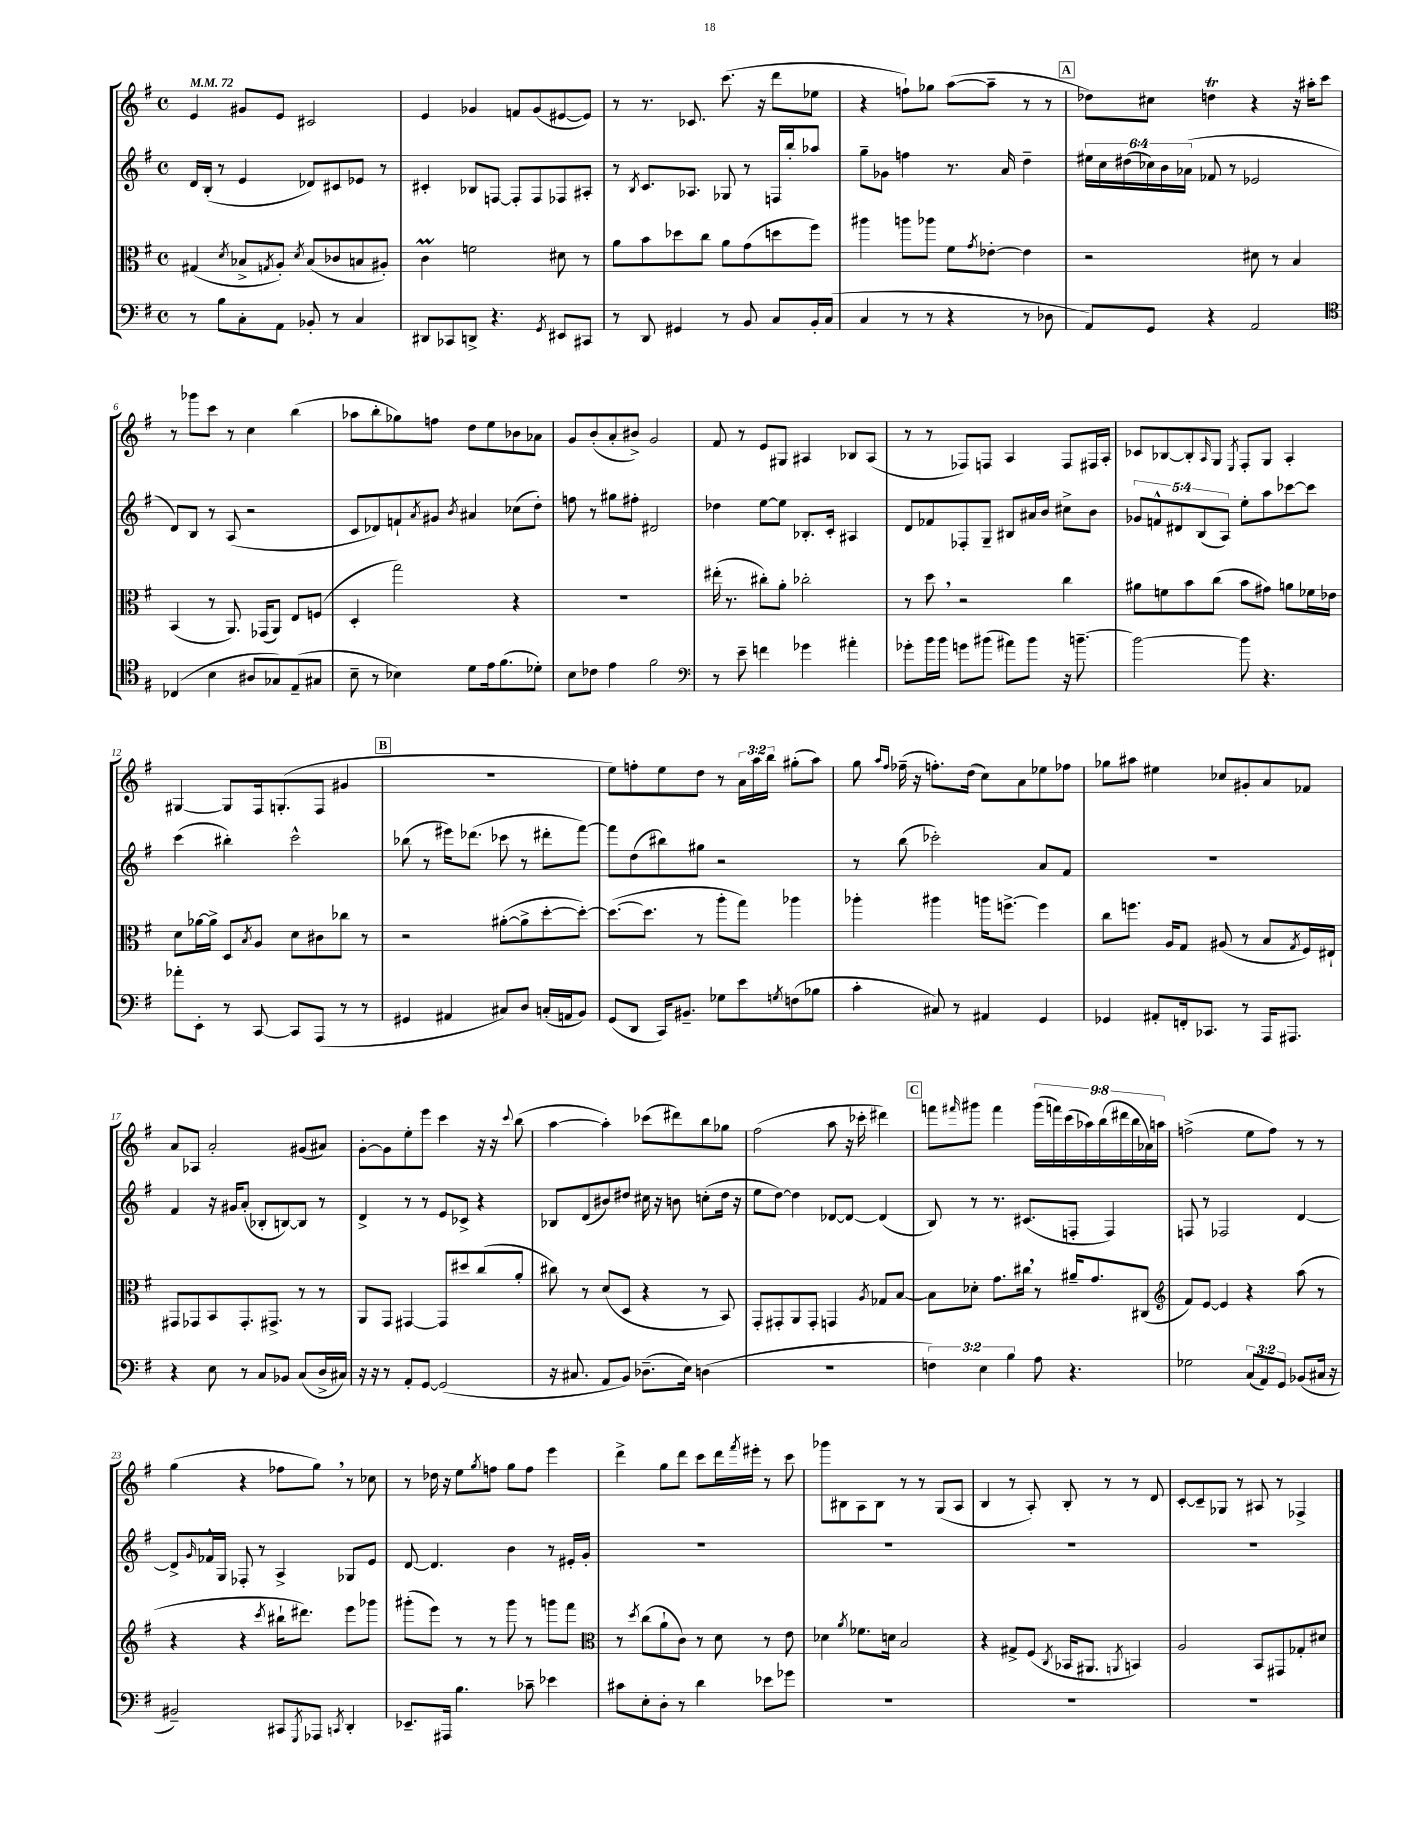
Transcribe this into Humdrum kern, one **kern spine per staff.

**kern	**kern	**kern	**kern
*part4	*part3	*part2	*part1
*staff4	*staff3	*staff2	*staff1
*clefF4	*clefC3	*clefG2	*clefG2
*k[f#]	*k[f#]	*k[f#]	*k[f#]
*M4/4	*M4/4	*M4/4	*M4/4
*met(c)	*met(c)	*met(c)	*met(c)
*MM72	*MM72	*MM72	*MM72
=1	=1	=1	=1
8r	(4G#X/	16d/LL	4e/
.	.	(16B'/JJ	.
8B\L	.	8r	.
.	8qd/	.	.
8C'\	8B-X^/L	4e/	8g#X/L
.	8qGn/	.	.
8AA\J	8A'/J)	.	8e/J
.	8qd/	.	.
8BB-X'/	(8B-/L	8d-X/L)	2c#X/
8r	8c-X/	8c#X/	.
4C/	8Bn/	8e-X/J	.
.	8A#X'/J)	8r	.
=2	=2	=2	=2
8DD#X/L	4cM\	4c#X'/	4e/
8CC-X/	.	.	.
8DDn^/J	2fn\	8B-X/L	4g-X/
4.r	.	[8Fn/J	.
.	.	8F'/L]	8fn/L
.	.	8F/	(8g-/
8qGG/	.	.	.
8EE#X/L	8d#X\	8F-X/	[8e#X/
8CC#X/J	8r	8A#X'/J	8e#/J])
=3	=3	=3	=3
8r	8a\L	8r	8r
.	.	8qB/	.
8DD/	8b\	8.c/L	8.r
4GG#X/	8dd-X\	.	.
.	.	8.A-X/J	8.c-X/
.	8cc\J	.	.
8r	8a\L	8G-X/	(8.ccc\
8BB/	(8g\	8r	.
.	.	.	16r
8C/L	8ddn\	16Fn/LL	8ddd\L
.	.	16bb'/J	.
16BB'/L	8ff#\J)	8aa-X/J	8ee-X\J
(16C/JJ	.	.	.
=4	=4	=4	=4
4C/	4aa#X\	8gg~\L	4r
.	.	8g-X\J	.
8r	8aan\L	4ffn\	8ffn`\L)
8r	8aa-X\J	.	8gg-X\J
4r	8f#\L	8.r	([8aa\L
.	8qg/	.	.
.	[8e-X'\J	.	8aa~\J]
.	.	16a/	.
8r	4e-\]	4dd~\	8r
8D-X\	.	.	8r
!!LO:REH:place=s1:t=A
=5	=5	=5	=5
8AA/L)	2r	24ee#X\LL	8dd-X\L)
.	.	24cc\	.
.	.	(24dd#X\	.
8GG/J	.	24cc-X\)	8cc#X\J
.	.	24b\	.
.	.	(24a-X\JJ	.
4r	.	8f-X/	4ddnT\
.	.	8r	.
2AA/	8d#X\	2e-X/	4r
.	8r	.	.
.	4B/	.	16r
.	.	.	16aa#X'\KL
.	.	.	8ccc\J
!!LO:LB:g=z
=6	=6	=6	=6
*clefC4	*	*	*
(4C-X/	(4BB/	8d/L)	8r
.	.	8B/J	8ggg-X\L
4B\	8r	8r	8ccc\J
.	8.AA/)	(8A/	8r
8A#X/L	.	2r	4cc\
.	(16GG-X/KL	.	.
8G-X/)	8AA/J)	.	.
(8E~/	8E/L	.	(4bb\
8G#X/J	(8Fn/J	.	.
=7	=7	=7	=7
8B~\	4D'/	8c/L	8aa-X\L
8r	.	8d-X/)	8bb'\
4B-X\)	2gg\)	8fn`/	8gg-X\)
.	.	8qa/	.
.	.	8g#X/J	8ffn\J
.	.	8qb/	.
8d\L	.	4a#X/	8dd\L
16e\k	.	.	8ee\
(8.f#\	.	.	.
.	4r	(8cc-X\L	8b-X\
8d-X'\J)	.	8dd'\J)	8a-X\J
=8	=8	=8	=8
8B\L	1r	8ffn\	8g/L
8c-X\J	.	8r	(8b'/
4e\	.	8gg#X\L	8a'/
.	.	8ff#X'\J	8b#X^/J)
2f#\	.	2d#X/	2g/
=9	=9	=9	=9
*clefF4	*	*	*
8r	(16ee#X'\	4dd-X\	8f#/
.	8.r	.	.
8e~\	.	.	8r
4fn\	8cc#X'\L)	[8ee\L	8e/L
.	8a'\J	8ee\J]	8G#X/J
4g-X\	2cc-X'\	8.B-X'/L	4A#X/
.	.	16c'/Jk	.
4a#X'\	.	4A#X/	8B-X/L
.	.	.	(8A#/J
=10	=10	=10	=10
8g-X'\L	8r	8d/L	8r
16b\L	8dd,\	8f-X/	8r
16b\JJ	.	.	.
8gn\L	2r	8F-X'/	8F-X/L)
(8b#X\J	.	8G~/J	8Fn/J
8a#X\L)	.	8B#X/L	4A/
8b#\J	.	16a#X/L	.
.	.	16b/JJ	.
16r	4cc\	8cc#X^\L	8F/L
[8.bn~\	.	.	.
.	.	8b\J	16F#X/L
.	.	.	16A'/JJ
=11	=11	=11	=11
2b\_	8a#X\L	10g-X/L	8c-X/L
.	.	10fn^^/	.
.	8fn\	.	[8B-X/
.	.	10d#X/	.
.	8b\	.	8B-'/]
.	.	(10B/	.
.	.	.	16qqA/
.	(8cc\J	.	8G/J
.	.	10A/J)	.
.	.	.	8qE/
8b\]	8b\L	8ee'\L	8F#'/L
4.r	8g#X\J)	8aa\	8G/J
.	8an\L	[8ccc-X\	4A'/
.	16f-X\L	8ccc-\J]	.
.	16e-X\JJ	.	.
!!LO:LB:g=z
=12	=12	=12	=12
8a-X'\L	8d\L	(4ccc\	[4G#X/
8EE'\J	[16a-X\L	.	.
.	16a-^\JJ]	.	.
8r	8D/L	4bb#X'\)	8G#/L]
.	8qB/	.	.
[8CC/	8A/J	.	16F#/k
.	.	.	(8.Gn'/
8CC/L]	8d\L	2ccc^^\	.
(8AAA/J	8c#X\	.	8F#/J
8r	8cc-X\J	.	4g#X/
8r	8r	.	.
!!LO:REH:place=s1:t=B
=13	=13	=13	=13
4GG#X/	2r	(8bb-X\	1r
.	.	8r	.
4AA#X/	.	16eee#X\KL)	.
.	.	(8.ddd-X\J	.
8C#X/L)	([8a#X'\L	8ccc-X\	.
8D/J	8a#^\]	8r	.
(16Cn'/LL	[8dd'\	8ddd#X'\L	.
16AAn/J	.	.	.
8BB/J)	8dd'\J_)	[8fff#\J)	.
=14	=14	=14	=14
(8GG/L	(8.dd\L_	8fff#\L]	8ee\L)
8DD/J	.	(8dd\	8ffn'\
.	8.dd\J]	.	.
16CC/KL)	.	8bb#X\)	8ee\
8.BB#X~/J	.	.	.
.	8r	8gg#X\J	8dd\J
8G-X\L	8aa'\L	2r	8r
8e\	8gg\J)	.	24a\LL
.	.	.	24aa\
.	.	.	24bb\JJ
8qGn/	.	.	.
(8Fn\	4aa-X\	.	(8gg#X'\L
8B-X\J	.	.	8aa\J)
=15	=15	=15	=15
4c'\	4aa-X'\	8r	8gg\
.	.	.	16qqaa/LL
.	.	.	16qqff#/JJ
.	.	(8bb\	(16ff-X~\
.	.	.	16r
8C#X/)	4aa#X\	2ccc-X'\)	8.ffn'\L)
8r	.	.	.
.	.	.	(16dd\Jk
4AA#X/	16aan\KL	.	8cc\L)
.	[8.ffn^\J	.	.
.	.	.	8a\
4GG/	4ff\]	8a/L	8ee-X\
.	.	8f#/J	8ff-X\J
=16	=16	=16	=16
4GG-X/	8cc\L	1r	8gg-X\L
.	8.ffn\J	.	8aa#X\J
8AA#X'/L	.	.	4ee#X\
.	16A/KL	.	.
16FFn'/k	8G/J	.	.
8.CC-X/J	.	.	.
.	(8A#X/	.	8cc-X/L
8r	8r	.	8g#X'/
16AAA/KL	8B/L	.	8a/
8.AAA#X/J	.	.	.
.	8qG/	.	.
.	16F#/L)	.	8f-X/J
.	16E#X`/JJ	.	.
!!LO:LB:g=z
=17	=17	=17	=17
4r	8GG#X/L	4f#/	8a/L
.	8GG-X/	.	8A-X/J
8E\	8BB/	16r	2a'/
.	.	16g#X/KL	.
8r	8.GG-'/	(8a'/J	.
8C/L	.	8B-X'/L	.
.	8.GG#X^/J	.	.
8BB-X/J	.	[8Bn/)	.
(8C/L	8r	8B/J]	(8g#X/L
16D^/L	8r	8r	8a#X/J)
16C#X/JJ)	.	.	.
=18	=18	=18	=18
16r	8AA/L	4d^/	[8g'\L
16r	.	.	.
8r	8GG/J	.	8g\]
8AA'/L	[4GG#X/	8r	8ee'\
[8GG/J	.	8r	8eee\J
(2GG/]	8GG#/L]	8e/L	4ccc\
.	8dd#X/	8c-X^/J	.
.	(8cc/	4r	16r
.	.	.	16r
.	.	.	8qqccc/
.	8a'/J	.	(8bb\
=19	=19	=19	=19
16r	8cc#X\)	8B-X/L	[4aa\
8.C#X/	.	.	.
.	8r	(8d/	.
8AA/L	(8d/L	8b#X/)	4aa'\])
8BB/J)	8D/J	8dd#X/J	.
(8.D-X~\L	4r	16cc#X\	(8ccc-X\L
.	.	16r	.
.	.	8bn\	8ddd#X\)
16E\Jk)	.	.	.
(4Dn\	8r	(8ccn'\L	8bb\
.	8BB/)	16dd#\Jk	8gg-X\J
.	.	16r	.
=20	=20	=20	=20
1r	8GG'/L	8ee\L	(2ff#\
.	8GG#X'/	[8dd\J)	.
.	8AA/	4dd\]	.
.	8GG#'/J	.	.
.	4GGn/	[8d-X/L	8aa\
.	.	8d-/J_	16r
.	.	.	16ccc-X'\
.	8qA/	.	.
.	8G-X/L	(4d-/]	4ddd#X\)
.	[8B/J	.	.
!!LO:REH:place=s1:t=C
=21	=21	=21	=21
6Fn\)	8B\L]	8B/)	8fffn\L
.	.	.	16qqfff#X/
.	8d-X'\J	8r	8ggg#X\J
6E\	.	.	.
.	8.g\L	8.r	4fff#\
6B\	.	.	.
.	16cc#X,\Jk	(8.c#X/L	.
8A\	8r	.	(18ggg#\LL
.	.	.	18fffn\)
.	.	.	(18ccc\
4.r	16a#X~/KL	8Fn'/J	.
.	.	.	18aa-X\)
.	8.g/	.	.
.	.	.	(18bb\
.	.	4F/)	.
.	.	.	18ddd#X\
.	.	.	18bb\
.	(8C#X/J	.	.
.	.	.	18a-X\)
.	.	.	18aan\JJ
=22	=22	=22	=22
*	*clefG2	*	*
2G-X\	8f#/L)	8Fn/	(2ffn^\
.	[8e/J	8r	.
.	4e/]	2F-X/	.
(12C/L	4r	.	8ee\L
12AA/)	.	.	.
.	.	.	8ff\J)
12GG/J	.	.	.
(8BB-X/L	(8aa\	[4d/	8r
16C#X/Jk	8r	.	8r
16r	.	.	.
!!LO:LB:g=z
=23	=23	=23	=23
2BB#X~/)	4r	8d^/L]	(4gg\
.	.	16qqg/	.
.	.	16f-X^^/L	.
.	.	16G/JJ	.
.	4r	8F-X'/	4r
.	.	8r	.
.	8qccc/	.	.
8CC#X/L	16bb#X`\KL	4A^/	8ff-X\L
.	8.ddd#X\J)	.	.
8qGGG/	.	.	.
8AAA-X/J	.	.	8gg,\J)
8qCCn/	.	.	.
4DD'/	8eee\L	8G-X/L	8r
.	8ggg-X\J	8e/J	8cc-X\
=24	=24	=24	=24
8.EE-X~/L	(8ggg#X'\L	[8d/	8r
.	8eee\J)	4.d/]	16dd-X\
16AAA#X/Jk	.	.	16r
4.B\	8r	.	8ee\L
.	.	.	8qgg/
.	8r	.	8ffn\J
.	8ggg#\	4b\	8gg\L
8c-X~\	8r	.	8ff\J
4e-X\	8gggn\L	8r	4eee\
.	8fff#\J	16e#X'/LL	.
.	.	16g'/JJ	.
=25	=25	=25	=25
*	*clefC3	*	*
8c#X\L	8r	1r	4ddd^\
.	8qdd/	.	.
8E'\	(8cc\L	.	.
8D'\J	8a`\	.	8gg\L
8r	8c\J)	.	8ddd\J
4d\	8r	.	8ccc\L
.	8d\	.	16ddd\L
.	.	.	8qfff#/
.	.	.	16eee#X'\JJ
8e-X\L	8r	.	8r
8g-X\J	8e\	.	8ccc\
=26	=26	=26	=26
1r	4d-X\	1r	8ggg-X\L
.	.	.	8B#X\
.	8qa/	.	.
.	8.f-X\L	.	8A\
.	.	.	8B#\J
.	16dn\Jk	.	.
.	2B/	.	8r
.	.	.	8r
.	.	.	(8G/L
.	.	.	8A/J
=27	=27	=27	=27
1r	4r	1r	4B/
.	8G#X^/L	.	8r
.	(8F#/J	.	8A'/)
.	8qC/	.	.
.	16BB-X/KL	.	8B'/
.	8.AA#X/J	.	.
.	.	.	8r
.	8qAAn/	.	.
.	4BBn/)	.	8r
.	.	.	8d/
=28	=28	=28	=28
1r	2A/	1r	[8c'/L
.	.	.	8c~/]
.	.	.	8G-X/J
.	.	.	8r
.	8BB/L	.	8A#X/
.	8GG#X/	.	8r
.	8G-X'/	.	4F-X^/
.	8d#X/J	.	.
==	==	==	==
*-	*-	*-	*-
